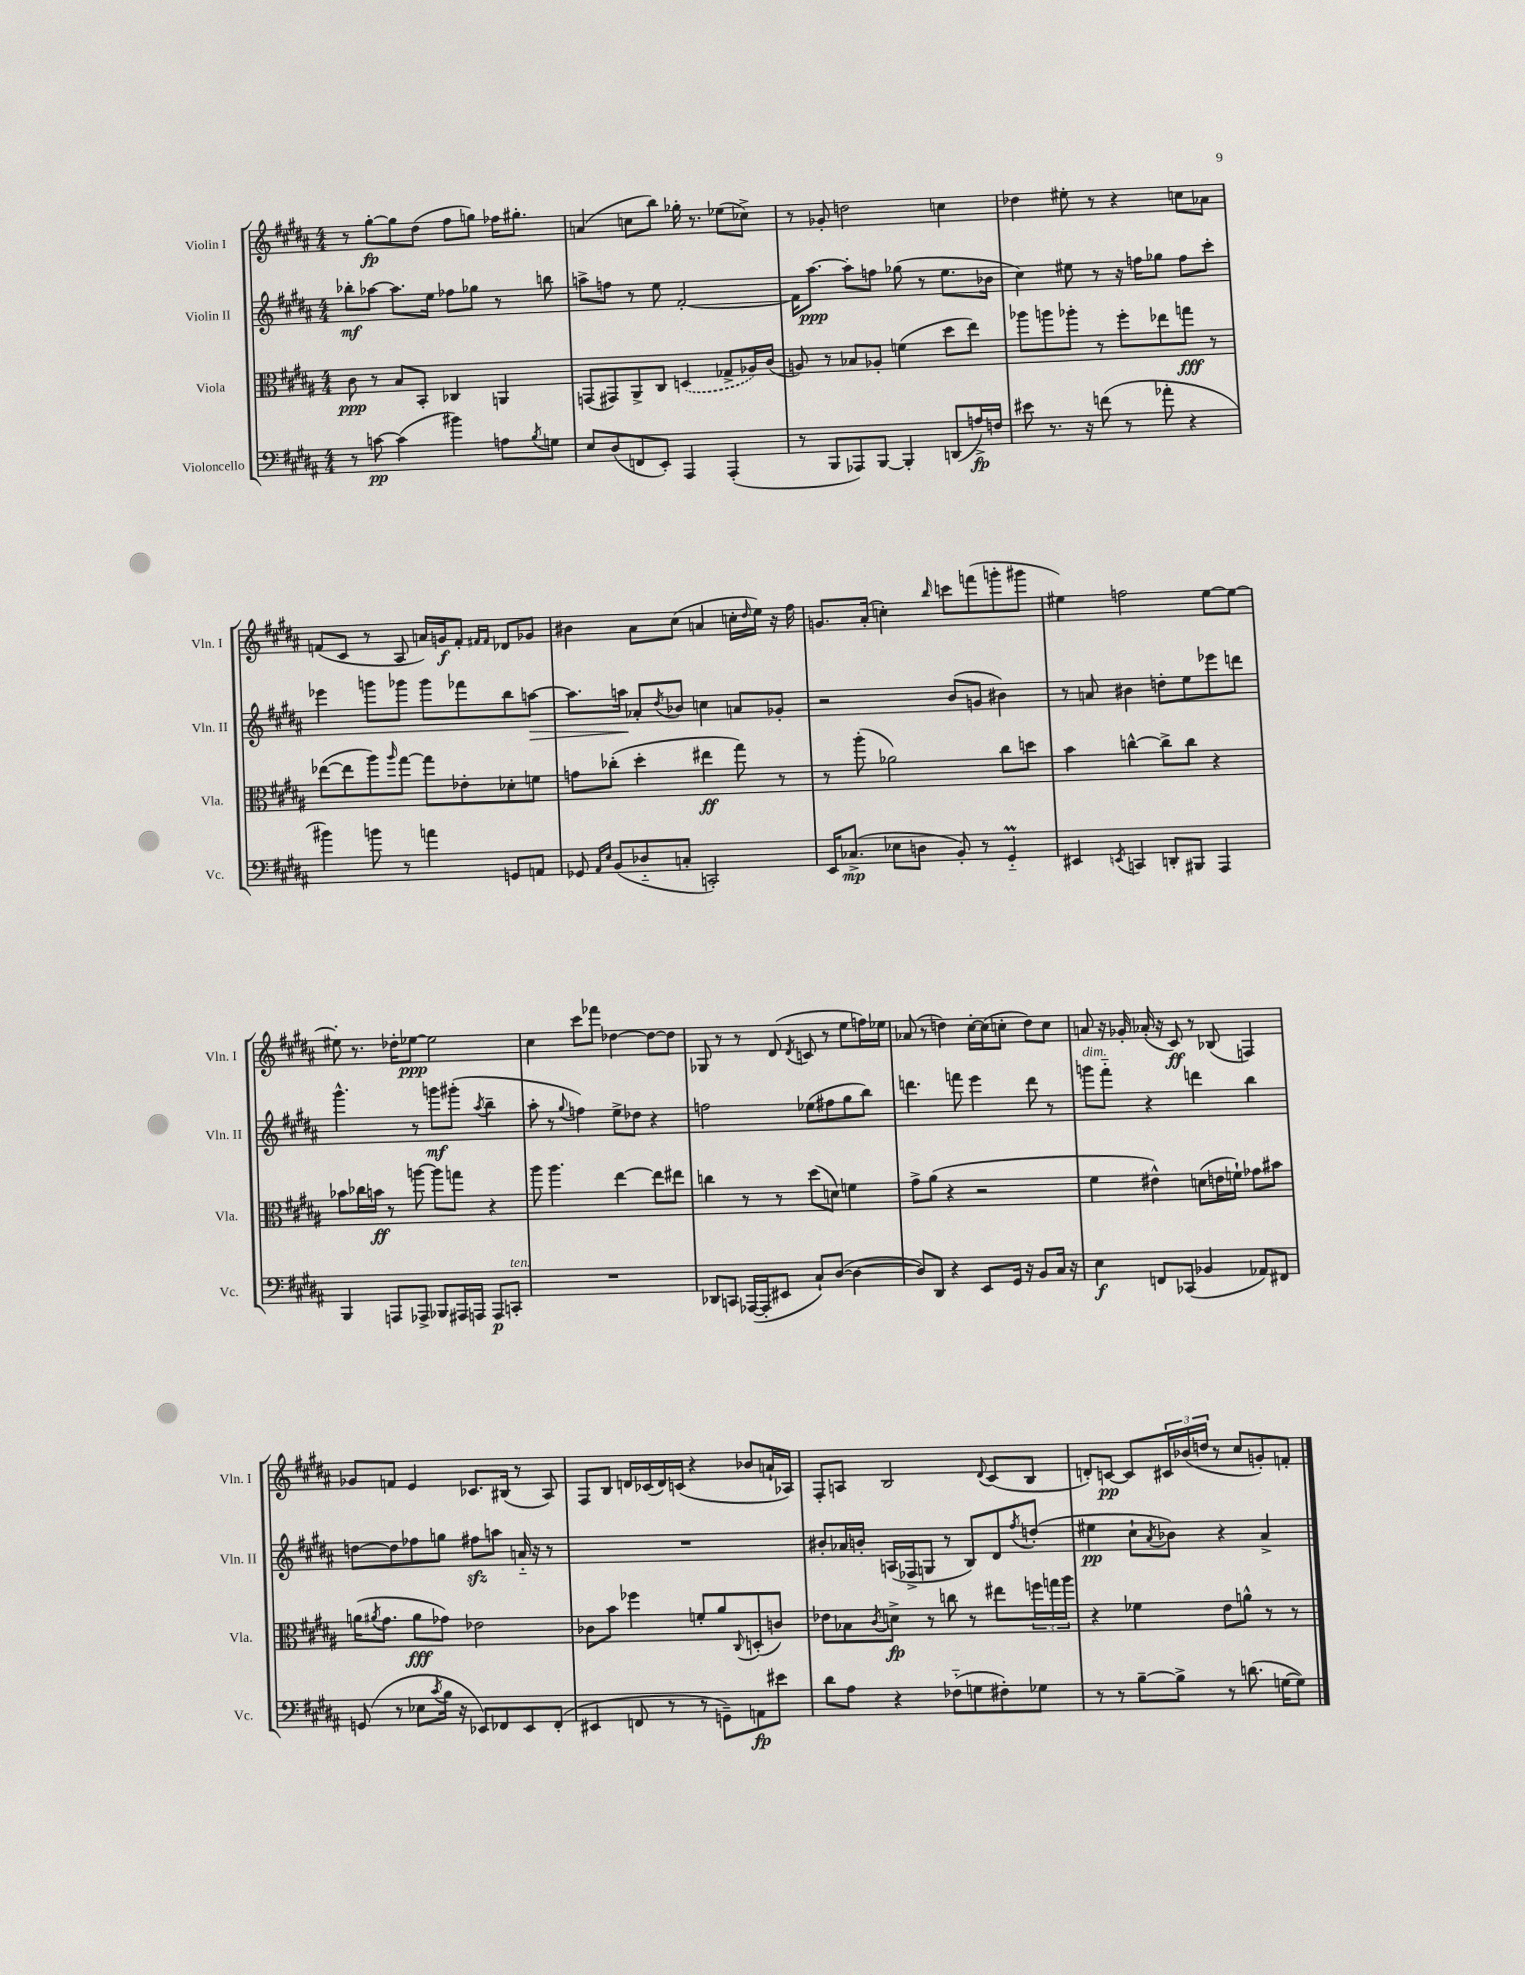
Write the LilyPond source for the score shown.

<<
\new StaffGroup <<
\new Staff = "s0" \with { instrumentName = "Violin I" shortInstrumentName = "Vln. I" } {
    \clef treble \key b \major \numericTimeSignature \time 4/4
    r8 gis''8~-.\fp gis''8 dis''8( fis''8 g''8) fes''16 gis''8.-. |
    a'4( c''8 b''8) ges''16-. r8. ees''8( ces''8->) |
    r8 ges'8-. d''2 c''4 |
    des''4 eis''8-. r8 r4 c''8 aes'8 |
    f'8( cis'8 r8 ais8 a'16) g'16\f f'8-. \grace { fis'16 fis'16 } des'8 ges'8 |
    bis'4 ais'8 cis''8( a'4 c''16-. \grace { dis''16 } e''16) r16 fis''16 |
    g'8. ais'16-.( c''4-.) \grace { b''16 } c'''8 f'''8( g'''8-. gis'''8 |
    eis''4) f''2 eis''8~ eis''8~ |
    eis''8-. r8. des''16-. ees''8~\ppp ees''2 |
    cis''4 cis'''8 fes'''8 des''4~ des''8~ des''8 |
    ges8 r8 r8 dis'8( \acciaccatura { dis'8 } c'8 r8 e''8 f''16) ees''16 |
    aes'8( r8 d''4) cis''16~-. cis''16( c''8-. d''8) c''8 |
    a'8 r16 ges'16-. aes'16-.( r16 cis'8\ff) r8 bes8( f4) |
    ges'8 f'8 e'4 ces'8. bis16( r8 ais8) |
    fis8 b8 d'16 ces'16( d'16) c'16( r4 bes'8 a'16-! aes16) |
    fis8-. a8 b2 \appoggiatura { dis'8 } cis'8( b8 |
    d'8-.) c'8~\pp c'8 \tuplet 3/2 { cis'16 bes'16( d''16 } r8 cis''8 g'8-.) f'8-. \bar "|." |
}
\new Staff = "s1" \with { instrumentName = "Violin II" shortInstrumentName = "Vln. II" } {
    \clef treble \key b \major \numericTimeSignature \time 4/4
    bes''8-.\mf aes''8~ aes''8. e''16 fes''8 ges''8 r8 b''8 |
    a''8-> f''8 r8 e''8 fis'2~-. |
    fis'16 ais''8.~\ppp ais''8-. f''8 ges''8( r8 e''8. bes'16 |
    cis''4) eis''8 r8 r16 f''16 ges''8 f''8 cis'''8-. |
    ees'''4 g'''8 ges'''8 ges'''8 fes'''8 b''8 a''8~\> |
    a''8. a''16\! aes'8-. \acciaccatura { dis''8 } bes'8 c''4 a'8 ges'8-. |
    r2 b'8( g'8 bis'4) |
    r8 a'8 bis'4 d''8-. e''8 ees'''8 d'''8 |
    gis'''4.-^ r8 g'''8\mf gis'''8-.( \acciaccatura { ais''8 } b''4-- |
    ais''8-. r8 \appoggiatura { gis''8 } f''4) e''8-> des''8 r4 |
    f''2 ees''8( fis''8 gis''8 b''8) |
    d'''4. f'''8 e'''4 d'''8 r8 |
    g'''8^\markup { \italic "dim." } fis'''8-_ r4 d'''4 b''4 |
    d''8~ d''8 fes''8 g''8 fis''8\sfz a''8 a'16-_ r16 r8 |
    R1 |
    bis'8-. aes'16 b'16-. a16( fes16-> g8 r8 b8) dis'8 \acciaccatura { fis''8 } d''8-.( |
    eis''4\pp cis''8-! \acciaccatura { ais'8 } bes'8) r4 ais'4-> \bar "|." |
}
\new Staff = "s2" \with { instrumentName = "Viola" shortInstrumentName = "Vla." } {
    \clef alto \key b \major \numericTimeSignature \time 4/4
    cis'8\ppp r8 b8 b,8-. ces4 a,4 |
    g,8( gis,8) ais,8-> cis8 \once \slurDashed d4( ges8-> aes16) cis'16( |
    a8) r8 bes8 aes8-. f'4( dis''8 e''8) |
    aes''8 a''8 aes''8-. r8 fis''8-. ees''8 g''8\fff r8 |
    ees''8~( ees''8 ais''8) \grace { ais''16 } gis''8~ gis''8 ees'8-. des'8-. f'8 |
    g'8 ces''8-.( dis''4-. eis''4\ff gis''8) r8 |
    r8 ais''8-.( aes'2) cis''8 d''8 |
    b'4 c''4~-^ c''8-> c''8 r4 |
    bes'8 ces''16 b'16\ff r8 a''8~ a''8 g''8 r4 |
    ais''8 ais''4. e''4~ e''8 eis''8 |
    c''4 r8 r8 dis''8( d'8) f'4 |
    gis'8-> ais'8( r4 r2 |
    fis'4 eis'4-^) d'8( e'16 f'16-!) ges'8 bis'8 |
    a'16( \acciaccatura { ais'8 } gis'8. ais'8\fff ges'8) ees'2 |
    ces'8 b'8 fes''4 f'8-. ais'8 \appoggiatura { cis8 } d8-.( c'8) |
    ees'8 bes8 \acciaccatura { cis'8 } d'8->\fp r8 c''8 r8 eis''8 \tuplet 3/2 { f''16 g''16 ais''16 } |
    r4 fes'4 e'8 a'8-^ r8 r8 \bar "|." |
}
\new Staff = "s3" \with { instrumentName = "Violoncello" shortInstrumentName = "Vc." } {
    \clef bass \key b \major \numericTimeSignature \time 4/4
    r8 c'8~\pp c'4( bis'4) a8 \acciaccatura { b8 } g8 |
    e8 dis8( f,8 e,8-.) ais,,4 ais,,4-.( |
    r8 b,,8 aes,,8) b,,8~ b,,4-. d,8( a16->\fp) f16 |
    eis'8 r8. r16 f'8( r8 aes'8-. r4 |
    bis'4) b'8 r8 a'4 g,8 a,8 |
    ges,8 \grace { ais,16 e16 } b,8( des8-_ c8-. c,2-.) |
    e,16 ces8.->\mp( ees8 d8 b,8-.) r8 gis,4-_\prall |
    eis,4 \acciaccatura { e,8 } c,4 d,8-. bis,,8 ais,,4 |
    b,,4 a,,8 aes,,8-> bes,,8 ais,,16 a,,16 a,,8\p c,8-.^\markup { \italic "ten." } |
    R1 |
    des,8 c,8 aes,,16~( aes,,16-. eis,8 cis8-!) dis8~( dis4~ |
    dis8) dis,8 r4 e,8 gis,16 r16 b,8 cis16 r16 |
    e4\f f,8 ces,8( bes,4 aes,8) fis,8 |
    g,8( r8 ees8 \acciaccatura { cis'8 } b16 r16 ees,8) fes,8 ees,8 fes,8-.( |
    eis,4 f,8 r8 r8 g,8--) a,8\fp eis'8 |
    dis'8 ais8 r4 fes8-_( g8 fis8-.) ges8 |
    r8 r8 b8~-- b8-> r8 d'8.( g16~ g8) \bar "|." |
}
>>
>>
\layout { \context { \Score \remove "Bar_number_engraver" } }
